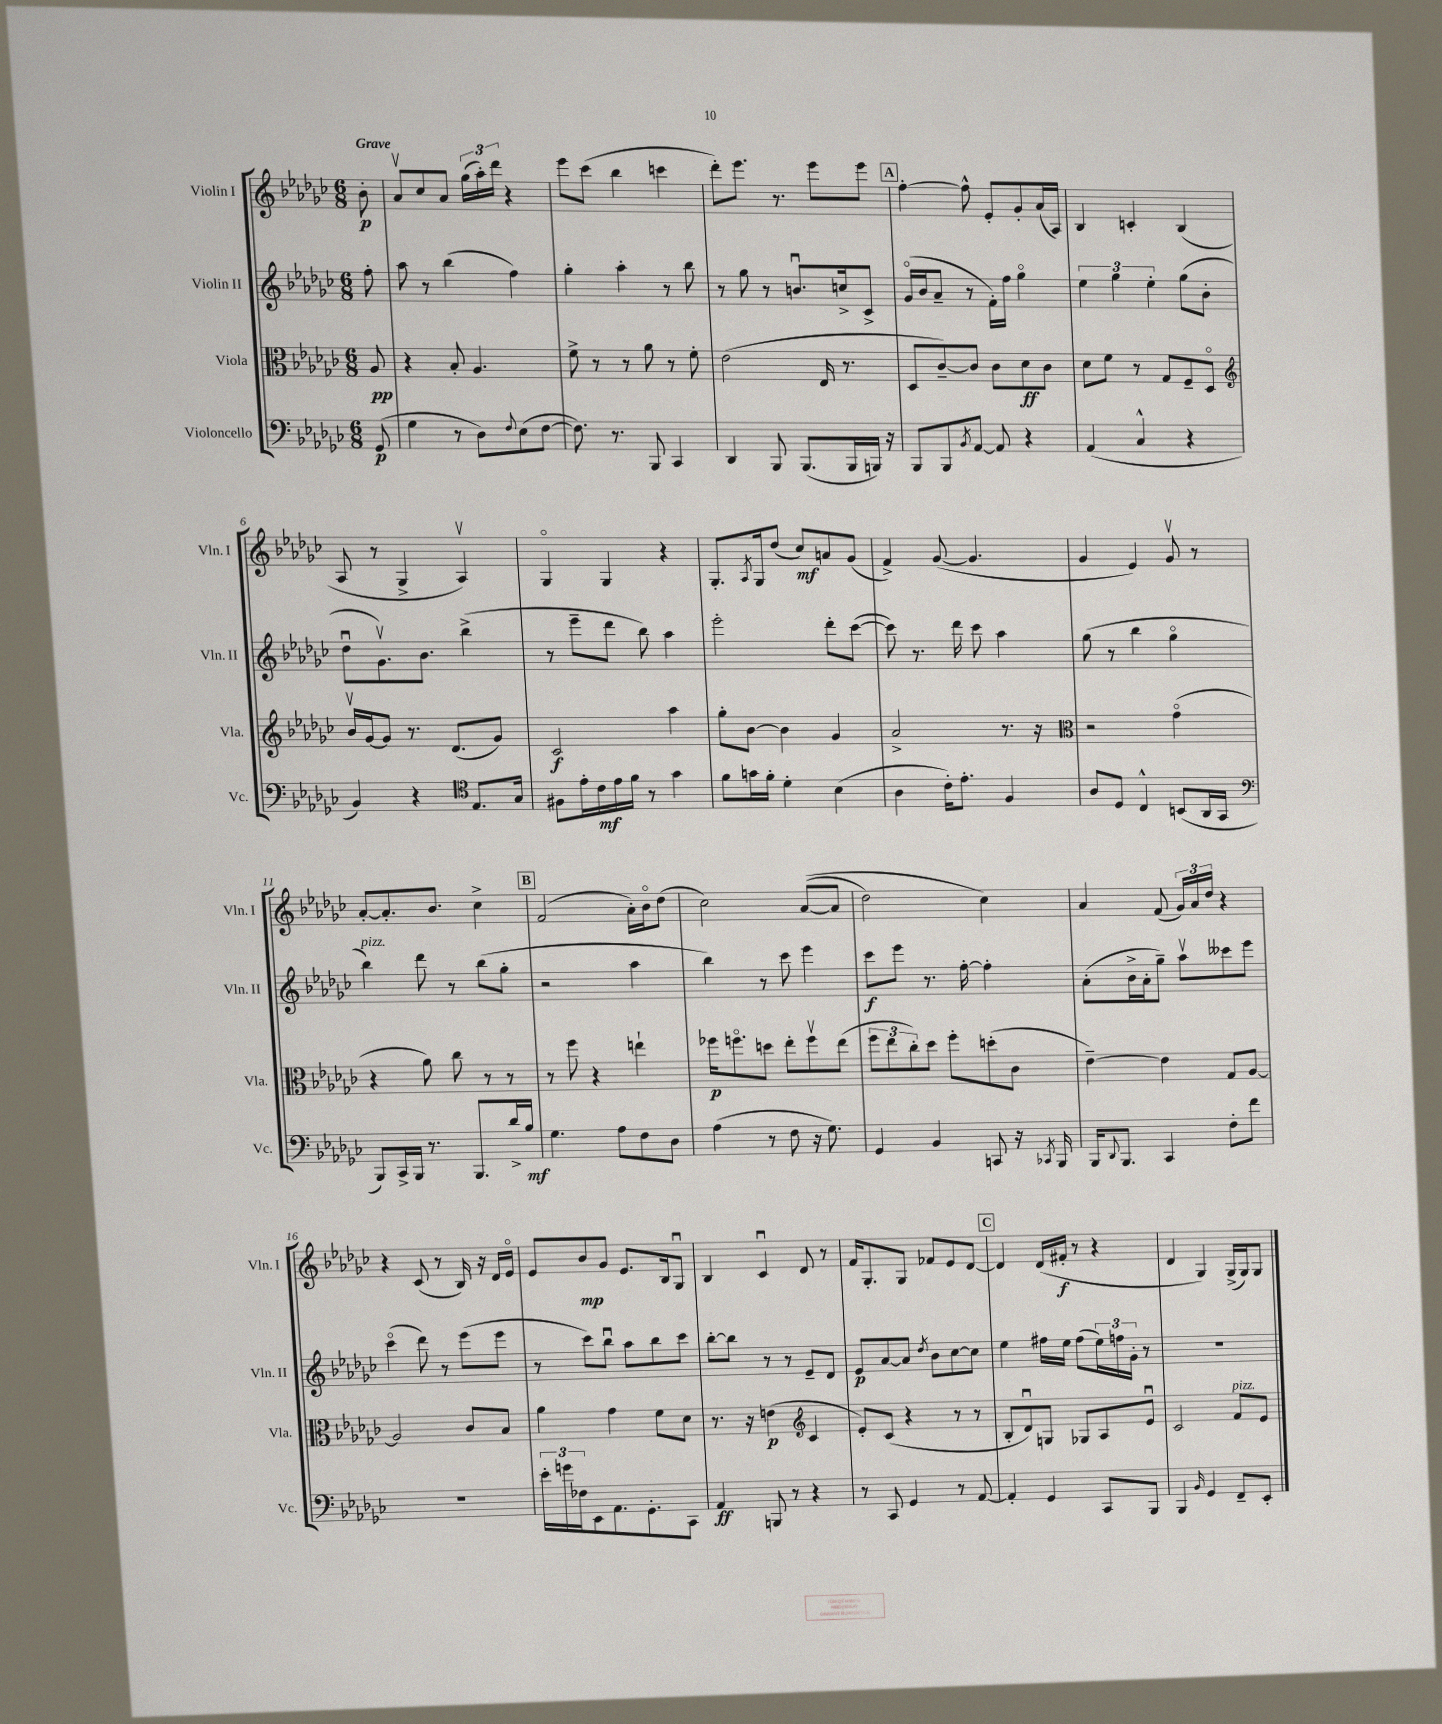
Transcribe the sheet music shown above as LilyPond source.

<<
\new StaffGroup <<
\new Staff = "s0" \with { instrumentName = "Violin I" shortInstrumentName = "Vln. I" } {
    \clef treble \key ges \major \numericTimeSignature \time 6/8 \partial 8 \tempo "Grave"
    bes'8-.\p |
    aes'8\upbow ces''8 aes'8 \tuplet 3/2 { ges''16( aes''16-.) des'''16 } r4 |
    ees'''8 ces'''8( bes''4 c'''4 |
    des'''8-.) ees'''8. r8. ees'''8 ees'''8 |
    \mark \markup { \box "A" } f''4~-. f''8-^ ees'8-. ges'8-. aes'16( aes16) |
    bes4 c'4-. bes4( |
    aes8 r8 ges4-> aes4\upbow) |
    ges4\flageolet ges4 r4 |
    ges8.-. \acciaccatura { aes8 } ges16 des''8( ces''8\mf) a'8 ges'8( |
    f'4->) ges'8~( ges'4. |
    ges'4 ees'4) ges'8\upbow r8 |
    aes'8~-. aes'8.-. bes'8. ces''4-> |
    \mark \markup { \box "B" } f'2( aes'16-.) bes'16\flageolet des''8( |
    ces''2) aes'8~(\( aes'8 |
    des''2) ces''4\) |
    aes'4 f'8( \tuplet 3/2 { ges'16) aes'16 des''16 } r4 |
    r4 ces'8( r8 bes16) r16 des'16 ees'16\flageolet |
    ees'8 bes'8\mp ges'8 ees'8. bes16 ges8\downbow |
    bes4 ces'4\downbow des'8 r8 |
    f'16 ges8.-. ges8 fes'8 ees'8 des'8~ |
    \mark \markup { \box "C" } des'4 des'16( fis'16-.\f r8 r4 |
    des'4 ges4) ges16->( ges16) ges8 \bar "|." |
}
\new Staff = "s1" \with { instrumentName = "Violin II" shortInstrumentName = "Vln. II" } {
    \clef treble \key ges \major \numericTimeSignature \time 6/8 \partial 8
    f''8-. |
    aes''8 r8 bes''4( f''4) |
    ges''4-. aes''4-. r8 bes''8 |
    r8 ges''8 r8 b'8.\downbow c''16-> ces'8-> |
    \mark \markup { \box "A" } ges'16\flageolet( bes'16 aes'8-- r8 f'16-.) f''16 ges''4\flageolet |
    \tuplet 3/2 { ees''4 ges''4 ees''4-. } ges''8( bes'8-. |
    des''8\downbow ges'8.\upbow) bes'8. bes''4->( |
    r8 ees'''8-- des'''8 bes''8) aes''4 |
    ees'''2-. des'''8-. ces'''8~( |
    ces'''8) r8. des'''16 ces'''8 aes''4 |
    ges''8( r8 bes''4 ges''4\flageolet |
    bes''4^\markup { \italic "pizz." }) des'''8 r8 bes''8( ges''8-. |
    \mark \markup { \box "B" } r2 aes''4 |
    bes''4) r8 ces'''8 ees'''4 |
    ces'''8\f ees'''8 r8. f''16~-. f''4-. |
    aes'8-.( bes'16-> aes'16-. ges''8--) aes''8\upbow ceses'''8 ees'''8 |
    ces'''4\flageolet( des'''8) r8 ees'''8( ees'''8 |
    r8 ces'''8) bes''8\downbow aes''8 bes''8 ces'''8 |
    bes''8~-. bes''8 r8 r8 ees'8-- des'8 |
    ees'8\p aes'8~ aes'8 \acciaccatura { des''8 } bes'8 ces''8~ ces''8 |
    \mark \markup { \box "C" } ees''4 fis''16 ees''16 fis''8( \tuplet 3/2 { ees''16) f''16 ges'16-. } r8 |
    R2. \bar "|." |
}
\new Staff = "s2" \with { instrumentName = "Viola" shortInstrumentName = "Vla." } {
    \clef alto \key ges \major \numericTimeSignature \time 6/8 \partial 8
    aes8\pp |
    r4 bes8-. aes4. |
    f'8-> r8 r8 aes'8 r8 f'8-. |
    ees'2( ees16 r8. |
    \mark \markup { \box "A" } des8 ces'8~--) ces'8 ces'8 des'8\ff ces'8 |
    des'8 f'8 r8 ges8 f8-- des8\flageolet |
    \clef treble bes'16\upbow ges'16~ ges'8 r8. des'8.( ges'8) |
    ces'2\f aes''4 |
    ges''8-. bes'8~ bes'4 ges'4 |
    aes'2-> r8. r16 |
    \clef alto r2 ges'4\flageolet( |
    r4 aes'8) ces''8 r8 r8 |
    \mark \markup { \box "B" } r8 f''8 r4 e''4-! |
    fes''16\p f''8.\flageolet d''8 ees''8-. f''8\upbow ees''8( |
    \tuplet 3/2 { f''8 ees''8 ces''8-.) } des''8 f''8-. d''8-.( ces'8 |
    ees'4~--) ees'4 ges8 aes8~ |
    aes2 ces'8 bes8 |
    aes'4 ges'4 f'8 des'8 |
    r8. r16 e'4\p( \clef treble ces'4 |
    ees'8-.) ces'8( r4 r8 r8 |
    \mark \markup { \box "C" } bes8-. des'8\downbow) g8 ges8 aes8 ees'8\downbow |
    ces'2 f'8^\markup { \italic "pizz." } ees'8 \bar "|." |
}
\new Staff = "s3" \with { instrumentName = "Violoncello" shortInstrumentName = "Vc." } {
    \clef bass \key ges \major \numericTimeSignature \time 6/8 \partial 8
    ges,8\p( |
    ges4 r8 des8) \appoggiatura { f8 } ees8( f8~ |
    f8.) r8. bes,,8 ces,4 |
    des,4 bes,,8 bes,,8.( bes,,16 b,,16) r16 |
    \mark \markup { \box "A" } bes,,8 bes,,8 \acciaccatura { bes,8 } aes,8~ aes,8 r4 |
    aes,4( ces4-^ r4 |
    bes,4) r4 \clef tenor ees8. ges16 |
    fis8 ees'16-. ces'16\mf ees'16 f'16 r8 ges'4 |
    f'8 g'16 f'16-. des'4-. bes4( |
    aes4 ces'16-.) ees'8.-. f4 |
    aes8 des8 ces4-^ b,8( aes,16 ges,16 |
    \clef bass bes,,8) ces,16-> bes,,16 r8. bes,,8. des'16-> bes16\mf |
    \mark \markup { \box "B" } ges4. aes8 f8 des8 |
    aes4( r8 f8 r16 ges8.) |
    ges,4 bes,4 c,8 r16 \acciaccatura { ces,8 } bes,,16 |
    bes,,16 \appoggiatura { des,8 } bes,,8. ces,4 f8-. f'8 |
    R2. |
    \tuplet 3/2 { ees'16-. g'16 fes16 } ees,8 aes,8. ges,8.-. ces,8 |
    aes,4\ff b,,8 r8 r4 |
    r8 ces,8 ges,4 r8 aes,8~ |
    \mark \markup { \box "C" } aes,4-. ges,4 ces,8 bes,,8 |
    bes,,4 \grace { bes,16 } ges,4 f,8-- ees,8-. \bar "|." |
}
>>
>>
